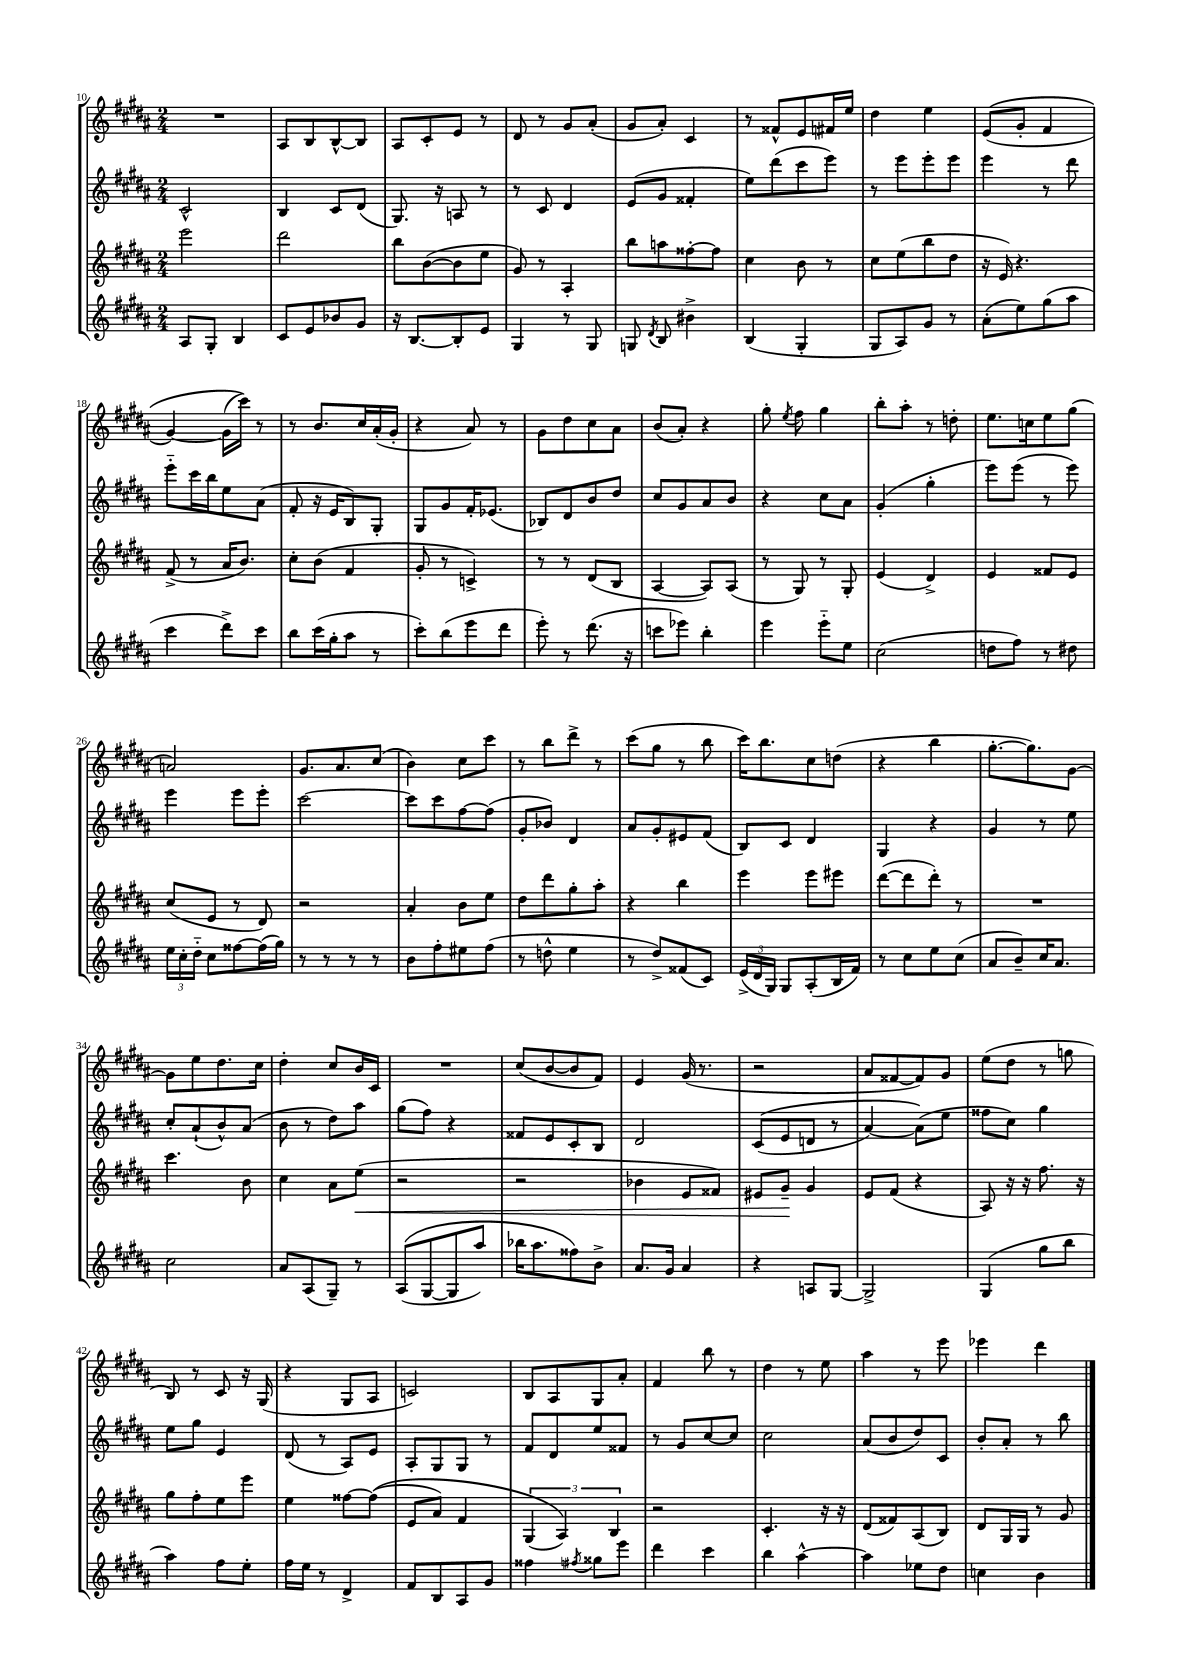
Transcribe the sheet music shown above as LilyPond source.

<<
\new StaffGroup <<
\new Staff = "s0" {
    \clef treble \key b \major \numericTimeSignature \time 2/4
    \autoBeamOff R2 |
    ais8[ b8 b8~-^ b8] |
    ais8[ cis'8-. e'8] r8 |
    dis'8 r8 gis'8[ ais'8]-.( |
    gis'8[ ais'8]-.) cis'4 |
    r8 fisis'8[-^ e'8 fis'16 e''16] |
    dis''4 e''4 |
    e'8[(\( gis'8]-. fis'4 |
    gis'4~) gis'16[( cis'''16])\) r8 |
    r8 b'8.[ cis''16 ais'16-.( gis'16]-. |
    r4 ais'8) r8 |
    gis'8[ dis''8 cis''8 ais'8] |
    b'8[( ais'8]-.) r4 |
    gis''8-. \acciaccatura { e''8 } fis''8 gis''4 |
    b''8[-. ais''8]-. r8 d''8-. |
    e''8.[ c''16 e''8 gis''8]( |
    a'2) |
    gis'8.[ ais'8. cis''8]( |
    b'4) cis''8[ cis'''8] |
    r8 b''8[ dis'''8]-> r8 |
    cis'''8[( gis''8] r8 b''8 |
    cis'''16[) b''8. cis''8 d''8]( |
    r4 b''4 |
    gis''8.[~-. gis''8.) gis'8]~ |
    gis'8[ e''8 dis''8. cis''16] |
    dis''4-. cis''8[ b'16 cis'16] |
    R2 |
    cis''8[( b'8~ b'8 fis'8]) |
    e'4 gis'16( r8. |
    r2 |
    ais'8[ fisis'8~ fisis'8) gis'8] |
    e''8[( dis''8] r8 g''8 |
    b8) r8 cis'8 r16 gis16( |
    r4 gis8[ ais8] |
    c'2) |
    b8[ ais8 gis8 ais'8]-. |
    fis'4 b''8 r8 |
    dis''4 r8 e''8 |
    ais''4 r8 e'''8 |
    ees'''4 dis'''4 \bar "|." |
}
\new Staff = "s1" {
    \clef treble \key b \major \numericTimeSignature \time 2/4
    \autoBeamOff cis'2-^ |
    b4 cis'8[ dis'8]( |
    gis8.) r16 a8 r8 |
    r8 cis'8 dis'4 |
    e'8[( gis'8] fisis'4-. |
    e''8[) dis'''8( cis'''8 e'''8]) |
    r8 e'''8[ e'''8-. e'''8] |
    e'''4 r8 dis'''8 |
    e'''8[-_ cis'''16 b''16 e''8 ais'8]( |
    fis'8-. r16 e'16[ b8) gis8]-. |
    gis8[ gis'8 fis'16-. ees'8.]( |
    bes8[) dis'8 b'8 dis''8] |
    cis''8[ gis'8 ais'8 b'8] |
    r4 cis''8[ ais'8] |
    gis'4-.( gis''4-. |
    e'''8[) e'''8]( r8 e'''8) |
    e'''4 e'''8[ e'''8]-. |
    cis'''2~ |
    cis'''8[ cis'''8 fis''8~ fis''8]( |
    gis'8[-. bes'8]) dis'4 |
    ais'8[ gis'8-. eis'8 fis'8]( |
    b8[) cis'8] dis'4 |
    gis4 r4 |
    gis'4 r8 e''8 |
    cis''8[-. ais'8-!( b'8-^) ais'8]( |
    b'8 r8 dis''8[) ais''8] |
    gis''8[( fis''8]) r4 |
    fisis'8[ e'8 cis'8-. b8] |
    dis'2 |
    cis'8[(\( e'8 d'8] r8 |
    ais'4~) ais'8[(\) e''8] |
    fisis''8[ cis''8]) gis''4 |
    e''8[ gis''8] e'4 |
    dis'8( r8 ais8[) e'8] |
    ais8[-. gis8 gis8] r8 |
    fis'8[ dis'8 e''8 fisis'8] |
    r8 gis'8[ cis''8~ cis''8] |
    cis''2 |
    ais'8[( b'8 dis''8) cis'8] |
    b'8[-. ais'8]-. r8 b''8 \bar "|." |
}
\new Staff = "s2" {
    \clef treble \key b \major \numericTimeSignature \time 2/4
    \autoBeamOff e'''2 |
    dis'''2 |
    b''8[ b'8~( b'8 e''8] |
    gis'8) r8 ais4-. |
    b''8[ a''8 fisis''8~-. fisis''8] |
    cis''4 b'8 r8 |
    cis''8[ e''8( b''8 dis''8] |
    r16 e'16) r4. |
    fis'8->( r8 ais'16[ b'8.]) |
    cis''8[-. b'8]( fis'4 |
    gis'8-. r8 c'4->) |
    r8 r8 dis'8[( b8] |
    ais4~ ais8[) ais8]( |
    r8 gis8) r8 gis8-. |
    e'4( dis'4->) |
    e'4 fisis'8[ e'8] |
    cis''8[( e'8] r8 dis'8) |
    r2 |
    ais'4-. b'8[ e''8] |
    dis''8[ dis'''8 gis''8-. ais''8]-. |
    r4 b''4 |
    e'''4 e'''8[ eis'''8] |
    dis'''8[~( dis'''8 dis'''8]-.) r8 |
    R2 |
    cis'''4. b'8 |
    cis''4 ais'8[ e''8]\<( |
    r2 |
    r2 |
    bes'4 e'8[ fisis'8]) |
    eis'8[ gis'8]--\! gis'4 |
    e'8[ fis'8]( r4 |
    ais8) r16 r16 fis''8. r16 |
    gis''8[ fis''8-. e''8 e'''8] |
    e''4 fisis''8[~ fisis''8](\( |
    e'8[ ais'8]) fis'4 |
    \tuplet 3/2 { gis4( ais4)\) b4 } |
    r2 |
    cis'4.-. r16 r16 |
    dis'8[( fisis'8) ais8( b8]) |
    dis'8[ gis16 gis16] r8 gis'8 \bar "|." |
}
\new Staff = "s3" {
    \clef treble \key b \major \numericTimeSignature \time 2/4
    \autoBeamOff ais8[ gis8]-. b4 |
    cis'8[ e'8 bes'8 gis'8] |
    r16 b8.[~ b8-. e'8] |
    gis4 r8 gis8 |
    g8 \acciaccatura { dis'8 } b8 bis'4-> |
    b4( gis4-. |
    gis8[ ais8) gis'8] r8 |
    ais'8[-.( e''8) gis''8( ais''8] |
    cis'''4 dis'''8[->) cis'''8] |
    b''8[ cis'''16( gis''16-. ais''8] r8 |
    cis'''8[-.) b''8( e'''8 dis'''8] |
    e'''8-.) r8 dis'''8.( r16 |
    c'''8[ ees'''8]) b''4-. |
    e'''4 e'''8[-_ e''8] |
    cis''2( |
    d''8[ fis''8]) r8 dis''8 |
    \tuplet 3/2 { e''16[ cis''16-. dis''16]-_ } cis''8[ fisis''8~ fisis''16( gis''16]) |
    r8 r8 r8 r8 |
    b'8[ fis''8-. eis''8 fis''8]( |
    r8 d''8-^ e''4 |
    r8 dis''8[->) fisis'8( cis'8]) |
    \tuplet 3/2 { e'16[->( dis'16 gis16]) } gis8[ ais8-.( b16 fis'16]) |
    r8 cis''8[ e''8 cis''8]( |
    ais'8[ b'8--) cis''16 ais'8.] |
    cis''2 |
    ais'8[ ais8( gis8]--) r8 |
    ais8[(\( gis8~ gis8 ais''8]) |
    bes''16[ ais''8. fisis''8\) b'8]-> |
    ais'8.[ gis'16] ais'4 |
    r4 a8[ gis8]~ |
    gis2-> |
    gis4( gis''8[ b''8] |
    ais''4) fis''8[ e''8]-. |
    fis''16[ e''16] r8 dis'4-> |
    fis'8[ b8 ais8 gis'8] |
    fisis''4 \acciaccatura { fis''8 } gisis''8[ e'''8] |
    dis'''4 cis'''4 |
    b''4 ais''4~-^ |
    ais''4 ees''8[ dis''8] |
    c''4 b'4 \bar "|." |
}
>>
>>
\layout { \context { \Score currentBarNumber = #10 } }
